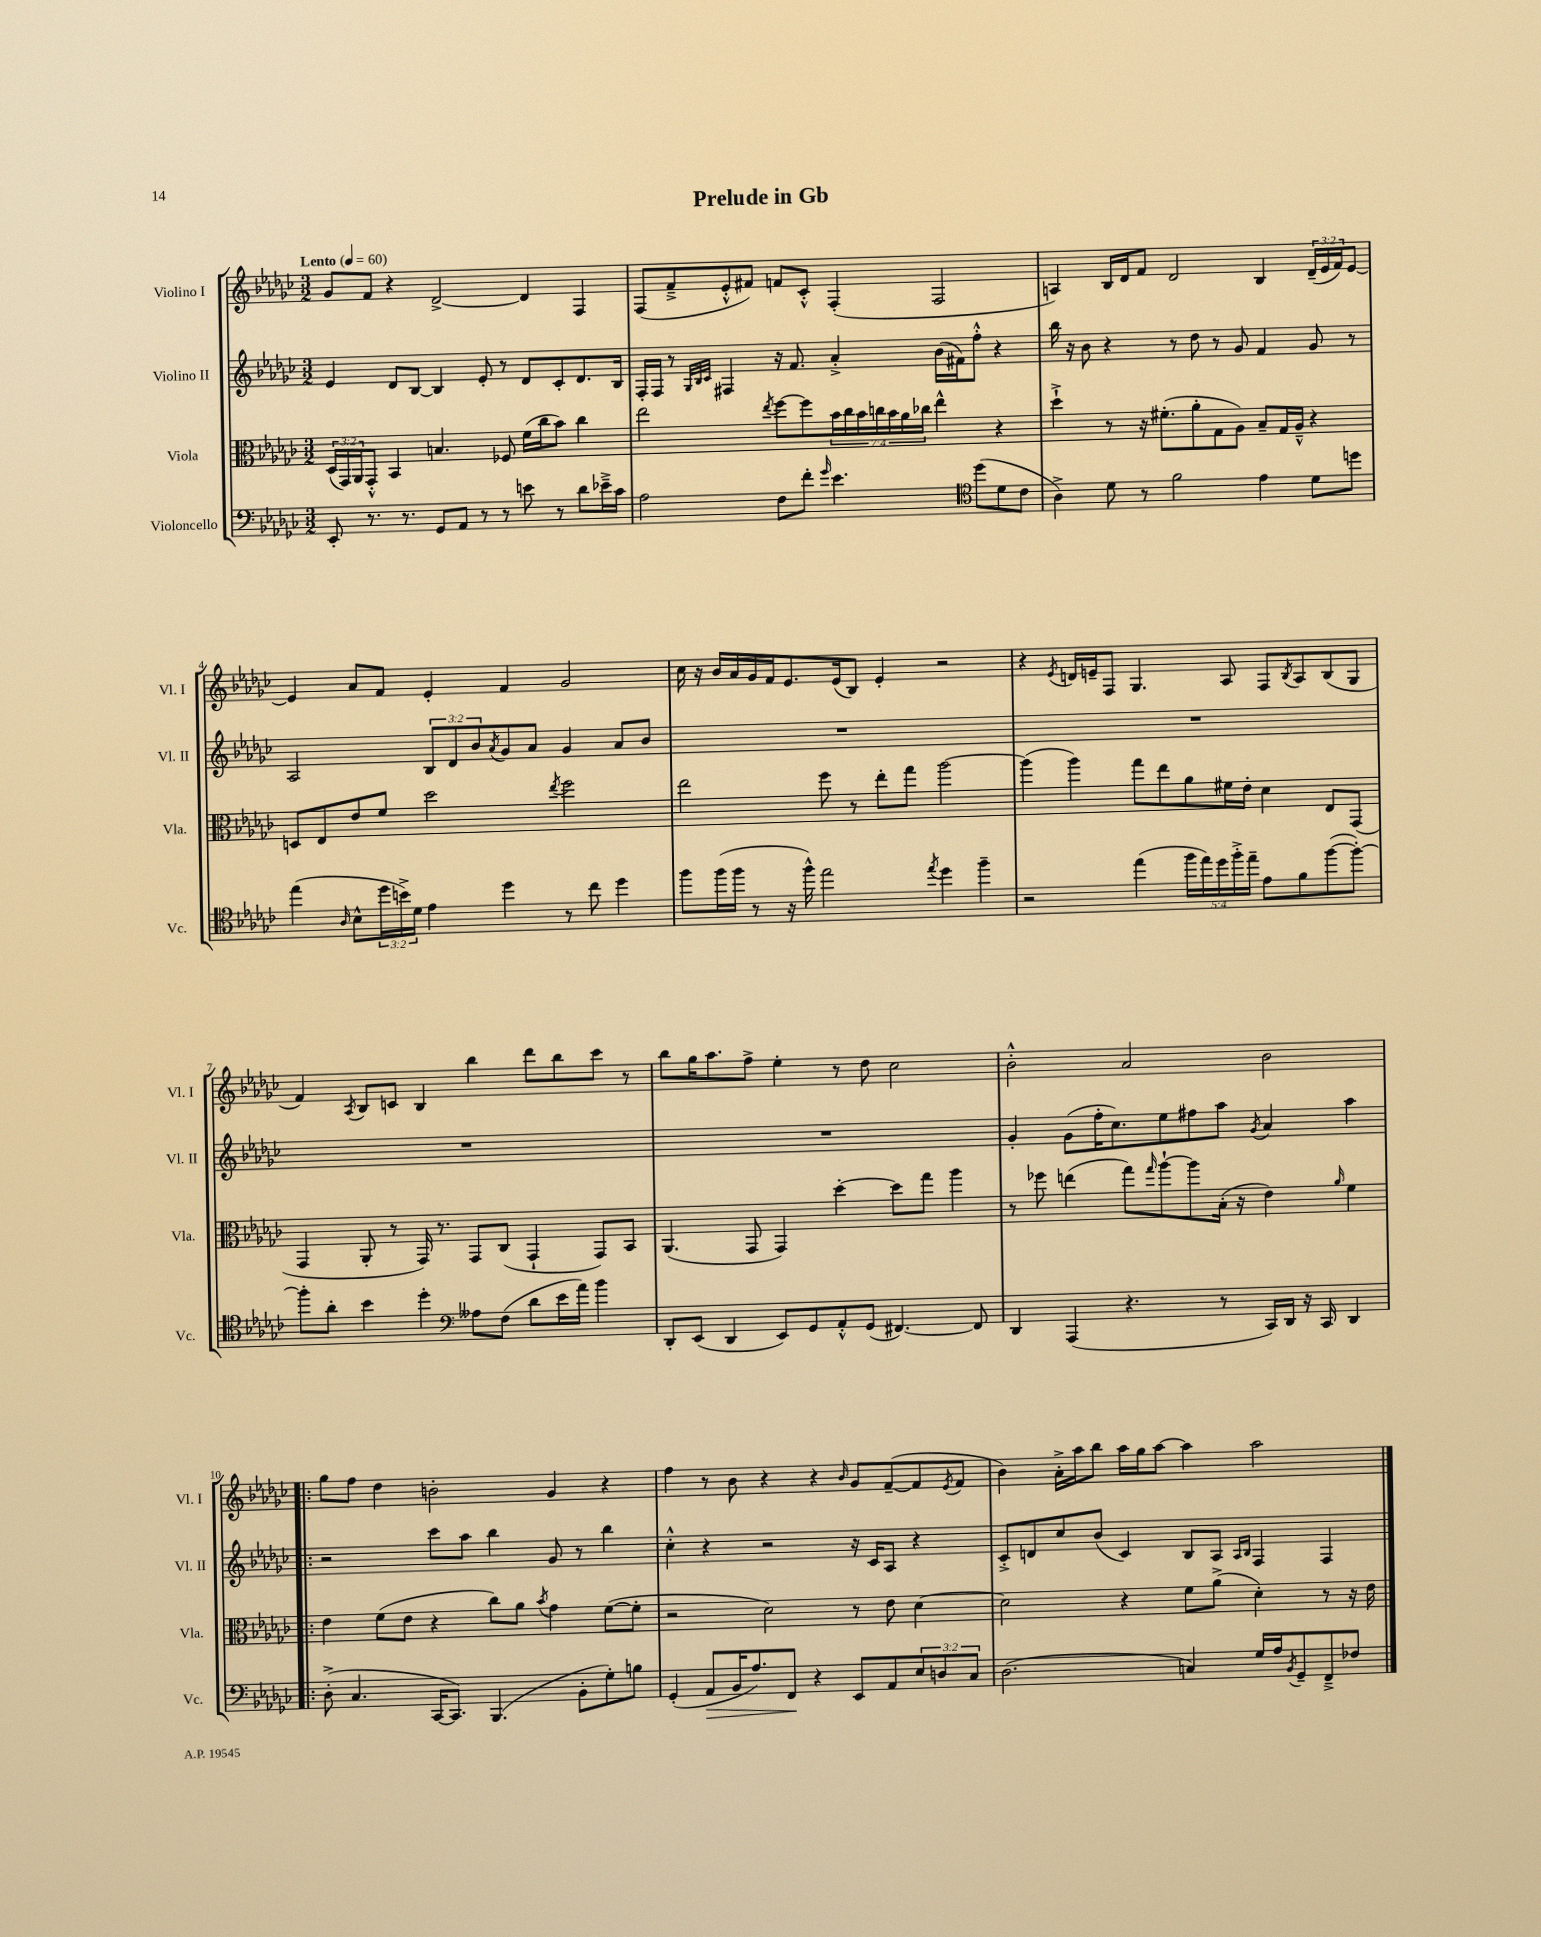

**kern	**kern	**kern	**kern
*staff4	*staff3	*staff2	*staff1
*clefF4	*clefC3	*clefG2	*clefG2
*k[b-e-a-d-g-c-]	*k[b-e-a-d-g-c-]	*k[b-e-a-d-g-c-]	*k[b-e-a-d-g-c-]
*M3/2	*M3/2	*M3/2	*M3/2
*MM60	*MM60	*MM60	*MM60
8EE-'	(24D-	4e-	8g-
.	24GG-)	.	.
.	24AA-	.	.
8.r	8GG-'^^	.	8f
.	4BB-	8d-	4r
8.r	.	.	.
.	.	[8B-	.
8GG-	4.B	4B-]	[2d-^
8AA-	.	.	.
8r	.	8e-'	.
8r	8F-	8r	.
8e	(16f	8d-	4d-]
.	16cc-	.	.
8r	8b-)	8c-'	.
8d-	4cc-	8.d-	4F
16e-~^	.	.	.
16c-	.	16B-	.
=	=	=	=
2A-	2ee-	16F'	(8F
.	.	16F	.
.	.	8r	8f~^
.	.	32qqG-	.
.	.	32qqB-	.
.	.	32qqc-	.
.	.	4F#	8e-'^^
.	.	.	8f#)
.	8qee-	.	.
8F	[8ff	16r	8f
.	.	8.f	.
8f'	8ff]	.	8c-'^^
16qqg-	.	.	.
4.e-	28b-	4a-'^	(4F'
.	28cc-	.	.
.	28b-	.	.
.	28cc	.	.
.	28b-	.	.
.	28a-	.	.
.	28cc-	.	.
.	4ee-^^	(16b-	2F
.	.	16f#)	.
*clefC4	*	*	*
(8dd-	.	8ff'^^	.
8d-	4r	4r	.
8c-	.	.	.
=	=	=	=
4A-^)	4dd-`^	16bb-	4A)
.	.	16r	.
.	.	8b-	.
8d-	8r	4r	16B-
.	.	.	16d-
8r	16r	.	8f
.	(8.f#'	.	.
2f	.	8r	2d-
.	8a-'	8dd-	.
.	8G-	8r	.
.	8A-)	8g-	.
4e-	8B-~	4f	4B-
.	16G-	.	.
.	16A-~^^	.	.
8d-	4r	8g-	(24d-~
.	.	.	24e-
.	.	.	24f)
8dd	.	8r	[8e-
=	=	=	=
(4ee-	8D	2A-	4e-]
.	8E-	.	.
16qqA-	.	.	.
8B-^^	8e-	.	8a-
24dd-	8f	.	8f
24b^)	.	.	.
24d-	.	.	.
4e-	2dd-	12B-	4e-'
.	.	12d-	.
.	.	12b-	.
.	.	8qa-	.
4dd-	.	8g-	4f
.	.	8a-	.
.	8qee-	.	.
8r	2ff	4g-	2g-
8cc-	.	.	.
4dd-	.	8a-	.
.	.	8b-	.
=	=	=	=
8ff	2ee-	1.r	16cc-
.	.	.	16r
(16ff	.	.	16b-
16ff	.	.	16a-
8r	.	.	16g-
.	.	.	16f
16r	.	.	8.e-
16ff^^)	.	.	.
2ee-	8ff	.	.
.	.	.	(16e-
.	8r	.	8B-)
.	8ee-'	.	4e-'
.	8gg-	.	.
8qee-	.	.	.
4dd-	[2aa-	.	2r
4ff~	.	.	.
=	=	=	=
2r	(4aa-]	1.r	4r
.	.	.	8qe-
.	4aa-)	.	16d
.	.	.	16e~
.	.	.	8F
(4ee-	8gg-	.	4.G-
.	8ee-	.	.
20ff	8a-	.	.
20ee-)	.	.	.
20dd-	.	.	.
.	16f#	.	8A-
20ff'^	.	.	.
.	16e-'	.	.
20ee-~	.	.	.
8e-	4d-	.	8F
.	.	.	8qB-
8f	.	.	8A-
([8ff	8E-	.	(8B-
8ff'_)	(8GG-	.	8G-
=	=	=	=
8ff']	4GG-	1.r	4f)
8a-'	.	.	.
.	.	.	8qA-
4b-	8AA-'	.	8B-
.	8r	.	8c
4dd-'	16GG-)	.	4B-
.	8.r	.	.
*clefF4	*	*	*
8A--	8GG-	.	4bb-
(8F	(8C-	.	.
8d-	4GG-`	.	8ddd-
16e-	.	.	8bb-
16a-)	.	.	.
4b-	8GG-)	.	8ccc-
.	8BB-	.	8r
=	=	=	=
8DD-'	(4.AA-	1.r	8bb-
(8EE-	.	.	16gg-
.	.	.	8.aa-
4DD-	.	.	.
.	8GG-	.	8ff^
8EE-)	4GG-)	.	4ee-'
8GG-	.	.	.
8AA-'^^	[4dd-'	.	8r
(8GG-	.	.	8dd-
[4.FF#)	8dd-]	.	2cc-
.	8gg-	.	.
.	4aa-	.	.
8FF#]	.	.	.
=	=	=	=
4DD-	8r	4g-'	2b-'^^
.	8ff-	.	.
(4AAA-	(4ee	(8g-	.
.	.	16ff'	.
.	.	8.cc-)	.
4.r	8gg-)	.	2a-
.	16qqgg-	.	.
.	[8aa-`	8ee-	.
.	8aa-]	8ff#	.
8r	(16B-'	8aa-	.
.	16r	.	.
.	.	8qg-	.
16CC-)	4e-)	4a-	2b-
16DD-	.	.	.
16r	.	.	.
16CC-	.	.	.
.	16qqa-	.	.
4DD-	4f	4aa-	.
=!|:	=!|:	=!|:	=!|:
(8D-'^	4e-	2r	8gg-
4.C-	.	.	8ff
.	(8f	.	4dd-
.	8e-	.	.
[16CC-	4r	8ccc-	2b'
8.CC-])	.	.	.
.	.	8aa-	.
(4.BBB-	8cc-)	4bb-	.
.	8a-	.	.
.	8qb-	.	.
.	4g-	8g-	4g-
8BB-'	.	8r	.
8G-')	([8f	4bb-	4r
8B	8f']	.	.
=	=	=	=
(4GG-'	2r	4cc-'^^	4ff
8AA-	.	4r	8r
16BB-	.	.	8b-
8.A-)	.	.	.
.	2d-)	2r	4r
8FF	.	.	.
4r	.	.	4r
.	.	.	16qqb-
8EE-	8r	16r	8g-
.	.	16c-	.
8AA-	8e-	8A-	([8f~
12E-	[4d-	4r	8f]
12D	.	.	.
.	.	.	8qe-
.	.	.	8f
12C-	.	.	.
=	=	=	=
(2.D-	2d-]	8c-'^	4b-)
.	.	8d	.
.	.	8cc-	16a-'^
.	.	.	16aa-
.	.	(8b-	8bb-
.	4r	4c-)	16aa-
.	.	.	16gg-
.	.	.	[8aa-
4C)	8f	8B-	4aa-]
.	(8a-^	8A-	.
.	.	16qqA-	.
.	.	16qqB-	.
16G-	4d-')	4F	2aa-
16A-	.	.	.
8qBB-	.	.	.
8GG-~	.	.	.
8FF~^	8r	4F	.
8F-	16r	.	.
.	16e-	.	.
==	==	==	==
*-	*-	*-	*-
